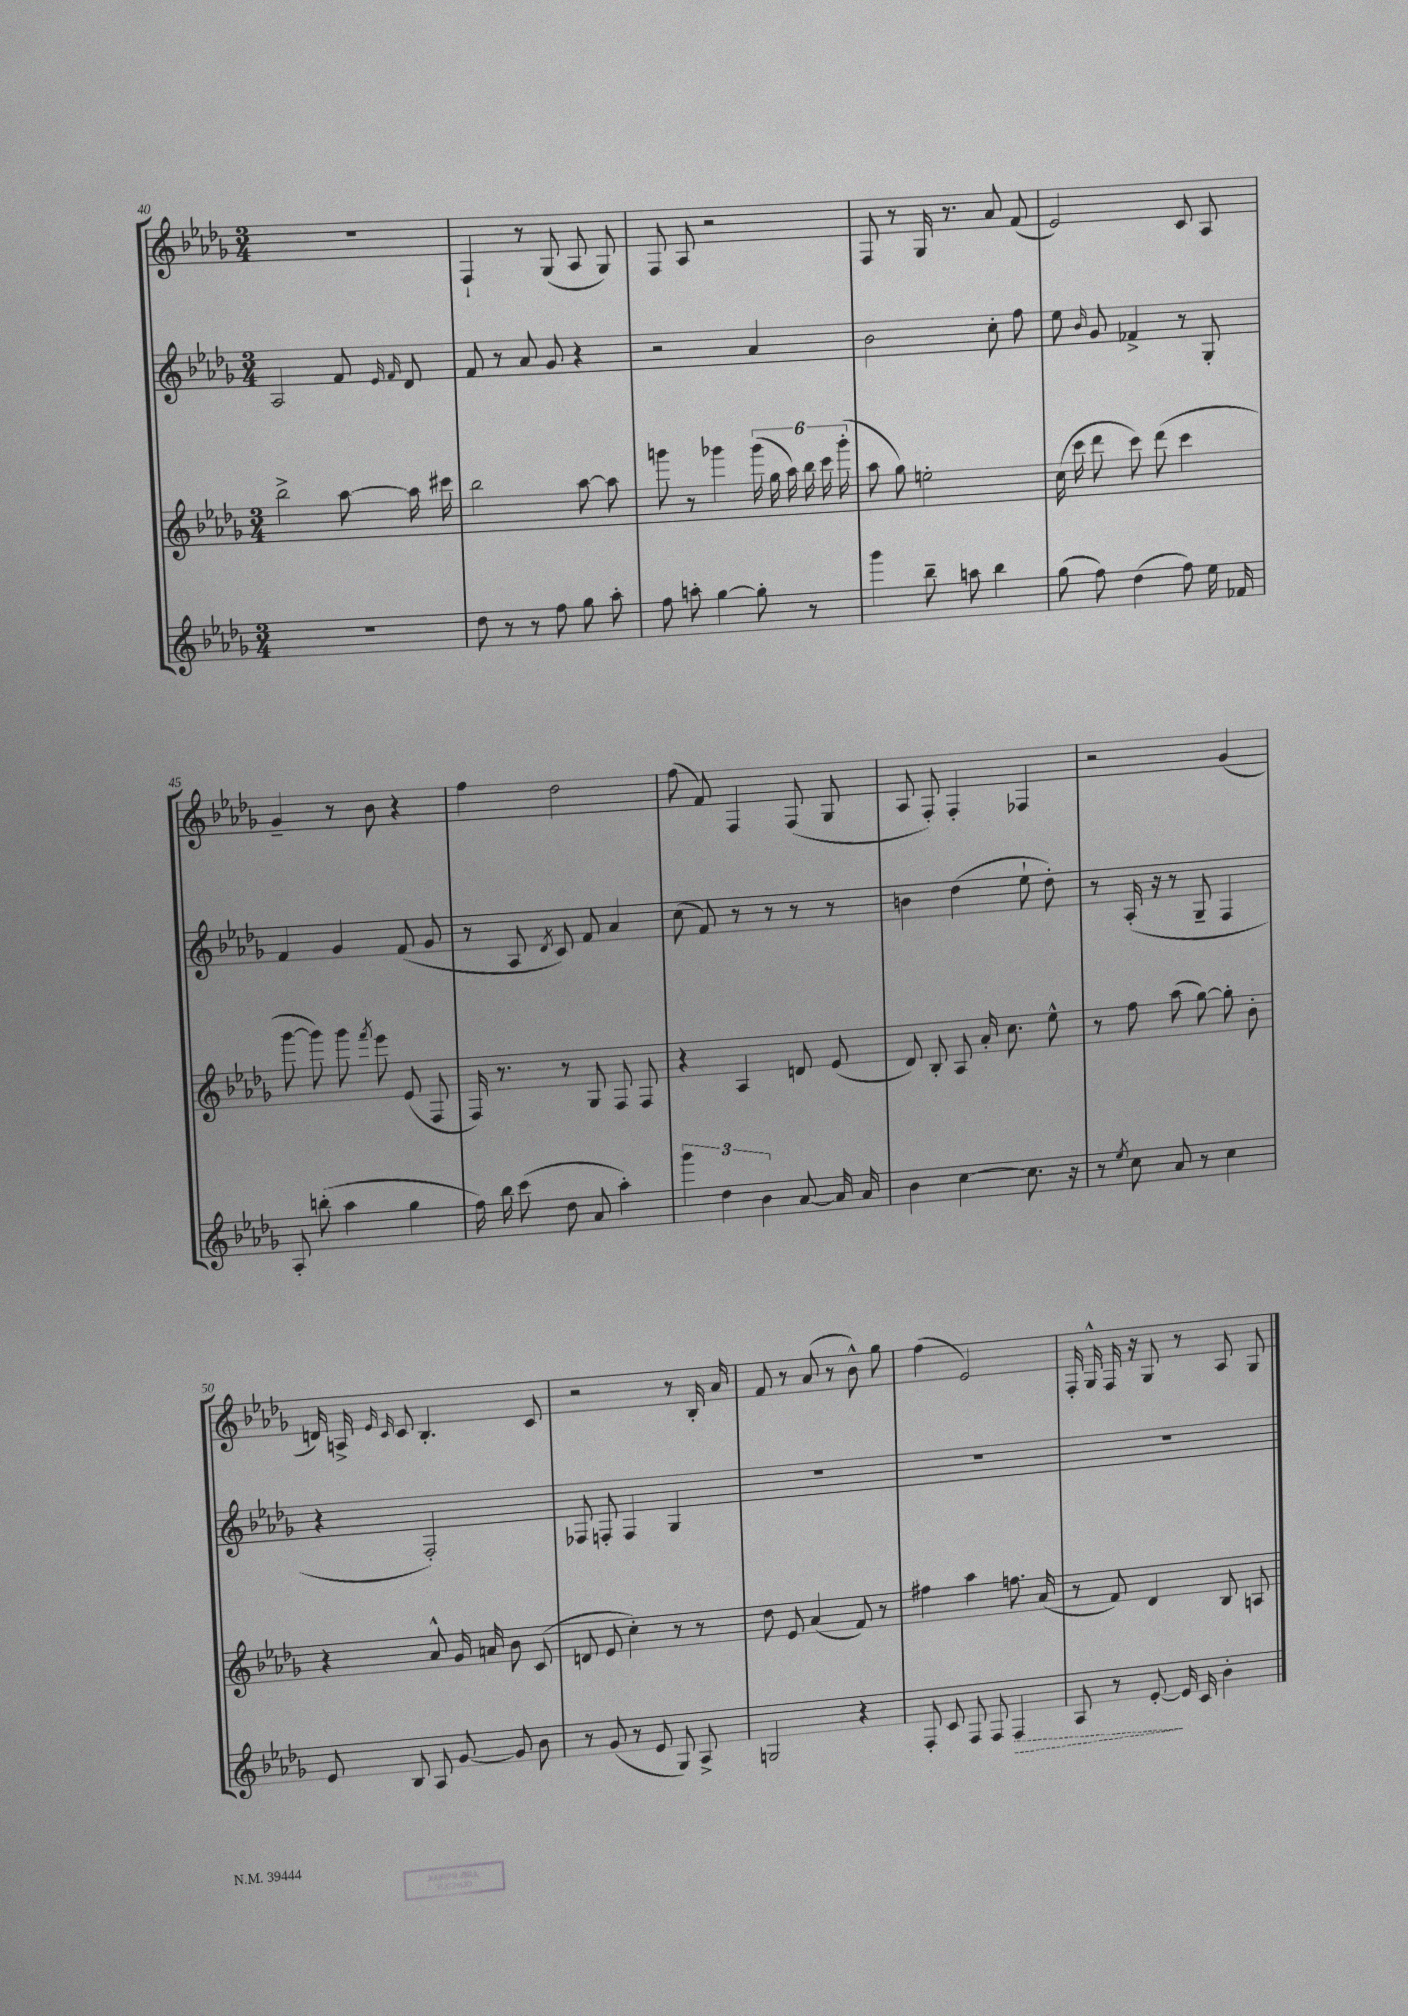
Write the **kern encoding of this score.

**kern	**dynam	**kern	**kern	**kern
*part4	*part4	*part3	*part2	*part1
*staff4	*staff4	*staff3	*staff2	*staff1
*clefG2	*	*clefG2	*clefG2	*clefG2
*k[b-e-a-d-g-]	*	*k[b-e-a-d-g-]	*k[b-e-a-d-g-]	*k[b-e-a-d-g-]
*M3/4	*	*M3/4	*M3/4	*M3/4
=40	=40	=40	=40	=40
2.r	.	2bb-^\	2A-/	2.r
.	.	[8aa-\	8f/	.
.	.	.	16qqe-/	.
.	.	.	16qqf/	.
.	.	16aa-\]	8d-/	.
.	.	16ccc#X\	.	.
=41	=41	=41	=41	=41
8dd-\	.	2bb-\	8f/	4F`/
8r	.	.	8r	.
8r	.	.	8a-/	8r
8ff\	.	.	8g-/	(8G-/
8gg-\	.	[8aa-\	4r	8A-/
8aa-'\	.	8aa-\]	.	8G-/)
=42	=42	=42	=42	=42
8ff\	.	8gggn\	2r	8F/
8aan'\	.	8r	.	8A-/
[4gg-\	.	4ggg-X\	.	2r
8gg-'\]	.	(24ggg-\	4a-/	.
.	.	24gg-\	.	.
.	.	24aa-\)	.	.
8r	.	24bb-\	.	.
.	.	24ccc\	.	.
.	.	(24ggg-'\	.	.
=43	=43	=43	=43	=43
4ggg-\	.	8aa-\	2b-\	8F/
.	.	8gg-\)	.	8r
8bb-~\	.	2een'\	.	16G-/
.	.	.	.	8.r
8aan\	.	.	.	.
4bb-\	.	.	8cc'\	8a-/
.	.	.	8ff\	(8f/
=44	=44	=44	=44	=44
(8gg-\	.	(16cc\	8ee-\	2e-/)
.	.	16ccc\	.	.
.	.	.	16qqb-/	.
8ff\)	.	8ddd-\	8g-/	.
(4dd-\	.	8ccc\)	4f-X^/	.
.	.	(8ddd-\	.	.
8ff\)	.	4ccc\	8r	8c/
16ee-\	.	.	8G-'/	8A-/
16f-X/	.	.	.	.
!!LO:LB:g=z
=45	=45	=45	=45	=45
8A-'/	.	[8ggg-\	4f/	4g-~/
(8bbn'\	.	8ggg-\])	.	.
4aa-\	.	8ggg-\	4g-/	8r
.	.	8qfff/	.	.
.	.	8eee-\	.	8b-\
4gg-\	.	(8e-/	(8f/	4r
.	.	8F/	8g-/	.
=46	=46	=46	=46	=46
16ff\)	.	16F/)	8r	4ff\
16bb-\	.	8.r	.	.
(8ccc\	.	.	8A-/	.
.	.	.	8qd-/	.
8dd-\	.	8r	8c/)	2dd-\
8a-/	.	8G-/	8f/	.
4aa-'\)	.	8F/	4a-/	.
.	.	8F/	.	.
=47	=47	=47	=47	=47
6ggg-\	.	4r	(8cc\	(8ff\
.	.	.	8f/)	8f/)
6dd-\	.	.	.	.
.	.	4A-/	8r	4F/
6b-\	.	.	.	.
.	.	.	8r	.
[8a-/	.	8dn/	8r	(8F/
16a-/]	.	(8e-/	8r	8G-/
16a-/	.	.	.	.
=48	=48	=48	=48	=48
4b-\	.	8d-/)	4bn\	8A-/
.	.	8B-'/	.	8F'/)
[4cc\	.	8A-/	(4dd-\	4F'/
.	.	16a-'/	.	.
.	.	8.cc\	.	.
8.cc\]	.	.	8ee-`\	4F-X/
.	.	8ee-^^\	8dd-'\)	.
16r	.	.	.	.
=49	=49	=49	=49	=49
8r	.	8r	8r	2r
8qee-/	.	.	.	.
8cc\	.	8ff\	(16A-'/	.
.	.	.	16r	.
8a-/	.	(8aa-\	8r	.
8r	.	[8gg-\)	8G-~/	.
4cc\	.	8gg-'\]	4F/	(4g-/
.	.	8b-'\	.	.
!!LO:LB:g=z
=50	=50	=50	=50	=50
8e-/	.	4r	4r	16dn/)
.	.	.	.	16An^/
.	.	.	.	16qqe-/
.	.	.	.	16qqc/
8B-/	.	.	.	8c/
8A-/	.	8a-^^/	2F'/)	4.B-'/
[8g-/	.	16g-/	.	.
.	.	16an/	.	.
8g-/]	.	8b-\	.	.
8b-\	.	(8c/	.	8c/
=51	=51	=51	=51	=51
8r	.	8dn/	8F-X/	2r
(8g-/	.	8e-/	8Fn'/	.
8r	.	4cc'\)	4F/	.
8e-/	.	.	.	.
8G-/)	.	8r	4G-/	8r
8A-^/	.	8r	.	16B-'/
.	.	.	.	16a-/
=52	=52	=52	=52	=52
2Gn/	.	8dd-\	2.r	8f/
.	.	8e-/	.	8r
.	.	(4a-/	.	(8a-/
.	.	.	.	8r
4r	.	8f/)	.	8b-^^\)
.	.	8r	.	8gg-\
=53	=53	=53	=53	=53
8F'/	.	4ff#X\	2.r	(4ff\
8c/	.	.	.	.
8F/	.	4aa-\	.	2e-/)
8F/	.	.	.	.
!	!LO:HP:b	!	!	!
4F/	>	8.ffn\	.	.
.	.	(16a-/	.	.
=54	=54	=54	=54	=54
8A-/	.	8r	2.r	16F'/
.	.	.	.	16G-^^/
8r	.	8f/)	.	16F/
.	.	.	.	16r
[8e-'/	.	4d-/	.	8G-/
16e-/]	]	.	.	8r
16c/	.	.	.	.
4b-'\	.	8B-/	.	8A-/
.	.	8An/	.	8G-/
==	==	==	==	==
*-	*-	*-	*-	*-
